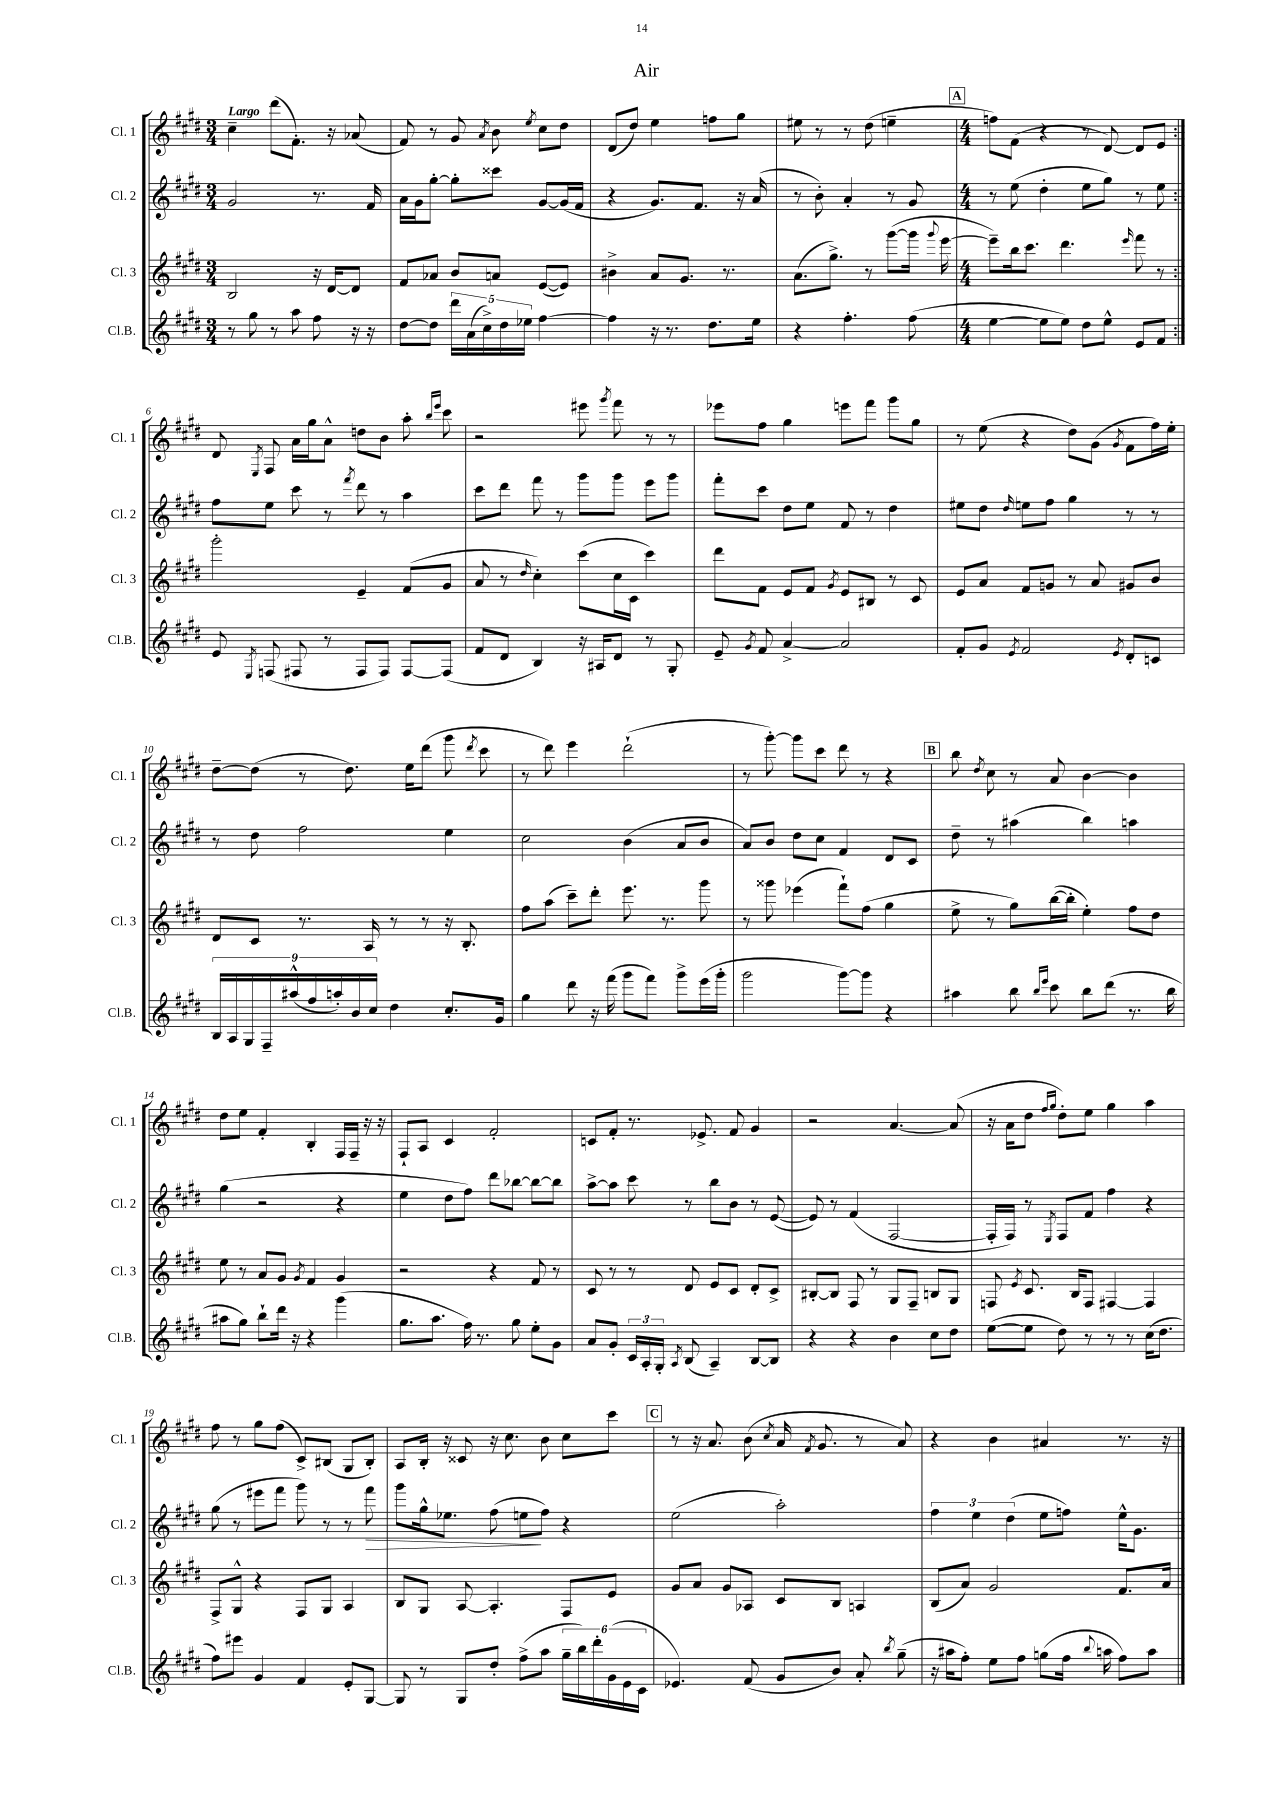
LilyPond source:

\header { title = "Air" }
<<
\new StaffGroup <<
\new Staff = "s0" \with { instrumentName = "Cl. 1" shortInstrumentName = "Cl. 1" } {
    \clef treble \key e \major \numericTimeSignature \time 3/4 \tempo "Largo"
    \autoBeamOff \repeat volta 2 { cis''4-- dis'''8[( fis'8.]-.) r16 aes'8( |
    fis'8) r8 gis'8 \acciaccatura { a'8 } b'8 \acciaccatura { e''8 } cis''8[ dis''8] |
    dis'8[( dis''8]) e''4 f''8[ gis''8] |
    eis''8 r8 r8 dis''8( e''4-- |
    \mark \markup { \box "A" } \numericTimeSignature \time 4/4 f''8[) fis'8]( r4 r8 dis'8~) dis'8[ e'8] | }
    dis'8 \acciaccatura { e8 } fis8 a'16[ gis''16 a'8]-^ d''8[ b'8] a''8-. \grace { b''16[ e'''16] } cis'''8 |
    r2 eis'''8 \acciaccatura { gis'''8 } fis'''8 r8 r8 |
    ees'''8[ fis''8] gis''4 e'''8[ fis'''8] gis'''8[ gis''8] |
    r8 e''8( r4 dis''8[) gis'8]( \acciaccatura { gis'8 } fis'8[ fis''16) e''16]-. |
    dis''8[~-- dis''8]( r8 dis''8.) e''16[ dis'''8]( gis'''8 \acciaccatura { dis'''8 } cis'''8 |
    r8 dis'''8) e'''4 dis'''2-!( |
    r8 gis'''8~-.) gis'''8[ cis'''8] dis'''8 r8 r4 |
    \mark \markup { \box "B" } b''8 \acciaccatura { dis''8 } cis''8 r8 a'8 b'4~ b'4 |
    dis''8[ e''8] fis'4-. b4-. fis16[ fis16]-- r16 r16 |
    fis8[-! a8] cis'4 fis'2-. |
    c'8[ fis'8]-. r8. ees'8.-> fis'8 gis'4 |
    r2 a'4.~ a'8( |
    r16 a'16[ dis''8] \grace { fis''16[ gis''16] } dis''8[-.) e''8] gis''4 a''4 |
    fis''8 r8 gis''8[ fis''8]( cis'8[->) bis8]( gis8[ bis8]-.) |
    a8[ b16]-. r16 cisis'8 r16 cis''8. b'8 cis''8[ cis'''8] |
    \mark \markup { \box "C" } r8 r16 a'8. b'8( \acciaccatura { cis''8 } a'16 \acciaccatura { fis'8 } gis'8. r8 a'8) |
    r4 b'4 ais'4 r8. r16 \bar "|." |
}
\new Staff = "s1" \with { instrumentName = "Cl. 2" shortInstrumentName = "Cl. 2" } {
    \clef treble \key e \major \numericTimeSignature \time 3/4
    \autoBeamOff \repeat volta 2 { gis'2 r8. fis'16 |
    a'16[ gis'16 gis''8]~-. gis''8[-. cisis'''8] gis'8[~ gis'16( fis'16] |
    r4 gis'8.[) fis'8.] r16 a'16( |
    r8 b'8-.) a'4-. r8 gis'8 |
    \mark \markup { \box "A" } \numericTimeSignature \time 4/4 r8 e''8( dis''4-. e''8[ gis''8]) r8 e''8 | }
    fis''8[ e''8] cis'''8 r8 \acciaccatura { fis'''8 } dis'''8 r8 a''4 |
    cis'''8[ dis'''8] fis'''8 r8 gis'''8[ gis'''8] e'''8[ gis'''8] |
    fis'''8[-. cis'''8] dis''8[ e''8] fis'8 r8 dis''4 |
    eis''8[ dis''8] \grace { dis''16 } e''8[ fis''8] gis''4 r8 r8 |
    r8 dis''8 fis''2 e''4 |
    cis''2 b'4( a'8[ b'8] |
    a'8[) b'8] dis''8[ cis''8] fis'4 dis'8[ cis'8] |
    \mark \markup { \box "B" } dis''8-- r8 ais''4( b''4) a''4 |
    gis''4( r2 r4 |
    e''4 dis''8[ fis''8]) dis'''8[ bes''8]~ bes''8[~ bes''8] |
    a''8[~-> a''8] cis'''8 r8 b''8[ b'8] r8 e'8~( |
    e'8) r8 fis'4( fis2~ |
    fis16[-. fis16]) r8 \acciaccatura { e8 } fis8[ fis'8] fis''4 r4 |
    gis''8( r8 eis'''8[ fis'''8] gis'''8) r8 r8 fis'''8\> |
    gis'''8[ gis''16-^ ees''8.] fis''8( e''8[\! fis''8]) r4 |
    \mark \markup { \box "C" } e''2( a''2-.) |
    \tuplet 3/2 { fis''4 e''4 dis''4( } e''8[ f''8]) e''16[-^ gis'8.] \bar "|." |
}
\new Staff = "s2" \with { instrumentName = "Cl. 3" shortInstrumentName = "Cl. 3" } {
    \clef treble \key e \major \numericTimeSignature \time 3/4
    \autoBeamOff \repeat volta 2 { b2 r16 dis'16[~ dis'8] |
    fis'8[ aes'8] b'8[ a'8] e'8[~( e'8]) |
    bis'4-> a'8[ gis'8.] r8. |
    a'8.[( gis''8.]->) r8 gis'''8[~( gis'''16] \appoggiatura { gis'''8 } e'''16~ |
    \mark \markup { \box "A" } \numericTimeSignature \time 4/4 e'''8[--) b''16 cis'''8.] dis'''4. \grace { e'''16 } fis'''8 r8 | }
    gis'''2-. e'4-- fis'8[( gis'8] |
    a'8 r8 \grace { dis''16 } cis''4-.) cis'''8[( cis''16 cis'16] cis'''4) |
    dis'''8[ fis'8] e'8[ fis'8] \acciaccatura { gis'8 } e'8[ bis8] r8 cis'8 |
    e'8[ a'8] fis'8[ g'8] r8 a'8 gis'8[ b'8] |
    dis'8[ cis'8] r8. a16 r8 r8 r16 b8.-. |
    fis''8[ a''8]( cis'''8[--) dis'''8]-. e'''8. r8. gis'''8 |
    r8 gisis'''8 ees'''4( fis'''8[-!) fis''8]( gis''4 |
    \mark \markup { \box "B" } e''8-> r8 gis''8[) b''16~( b''16]-. e''4-.) fis''8[ dis''8] |
    e''8 r8 a'8[ gis'8] \acciaccatura { gis'8 } fis'4 gis'4 |
    r2 r4 fis'8 r8 |
    cis'8 r8 r8 dis'8 e'8[ cis'8] dis'8[-. cis'8]-> |
    bis8[~-. bis8] fis8 r8 gis8[ fis8]-- b8[ gis8] |
    f8 \acciaccatura { e'8 } cis'8. b16[ f8] fis4~ fis4 |
    fis8[-> gis8]-^ r4 fis8[ gis8] a4 |
    b8[ gis8] a8~ a4.-. fis8[ e'8] |
    \mark \markup { \box "C" } gis'8[ a'8] gis'8[ aes8] cis'8[ b8] a4 |
    b8[( a'8]) gis'2 fis'8.[ a'16] \bar "|." |
}
\new Staff = "s3" \with { instrumentName = "Cl.B." shortInstrumentName = "Cl.B." } {
    \clef treble \key e \major \numericTimeSignature \time 3/4
    \autoBeamOff \repeat volta 2 { r8 gis''8 r8 a''8 fis''8 r16 r16 |
    dis''8[~ dis''8] \tuplet 5/4 { dis'''16[ a'16( cis''16->) dis''16 ees''16] } fis''4~ |
    fis''4 r16 r8. dis''8.[ e''16] |
    r4 fis''4.-. fis''8( |
    \mark \markup { \box "A" } \numericTimeSignature \time 4/4 e''4~ e''8[ e''8]) dis''8[ e''8]-^ e'8[ fis'8] | }
    e'8 \acciaccatura { e8 } f8( fis8 r8 fis8[ fis8]) fis8[~ fis8]( |
    fis'8[ dis'8] b4) r16 ais16[ dis'8] r8 gis8-. |
    e'8-- \acciaccatura { gis'8 } fis'8 a'4~-> a'2 |
    fis'8[-. gis'8] \acciaccatura { e'8 } fis'2 \acciaccatura { e'8 } dis'8[-. c'8] |
    \tuplet 9/8 { b16[ a16 gis16 fis16-- ais''16-^( fis''16 a''16-.) b'16 cis''16] } dis''4 cis''8.[-. gis'16] |
    gis''4 dis'''8 r16 fis'''16( gis'''8[ fis'''8]) gis'''8[-> e'''16( gis'''16]-. |
    gis'''2 gis'''8[~) gis'''8] r4 |
    \mark \markup { \box "B" } ais''4 b''8 \grace { b''16[ e'''16] } cis'''8 b''8[ dis'''8]( r8. b''16 |
    ais''8[ gis''8]) b''8[-! dis'''16] r16 r4 gis'''4( |
    gis''8.[ a''8.] fis''16) r8. gis''8 e''8[-. gis'8] |
    a'8[ gis'8]-. \tuplet 3/2 { cis'16[ a16-. gis16]-. } \acciaccatura { a8 } b8( a4--) b8[~ b8] |
    r4 r4 b'4 cis''8[ dis''8] |
    e''8[~( e''8] dis''8) r8 r8 r8 cis''16[( dis''8.] |
    fis''8[) eis'''8] gis'4 fis'4 e'8[-. gis8]~ |
    gis8 r8 gis8[ dis''8]-. fis''8[->( a''8] \tuplet 6/4 { gis''16[-- b''16) dis'''16-. gis'16( e'16 cis'16] } |
    \mark \markup { \box "C" } ees'4.) fis'8( gis'8[ b'8]) a'8-. \acciaccatura { b''8 } gis''8--( |
    r16 ais''16[ fis''8]-.) e''8[ fis''8] g''8[( fis''16] \appoggiatura { b''8 } a''16 fis''8[) a''8] \bar "|." |
}
>>
>>
